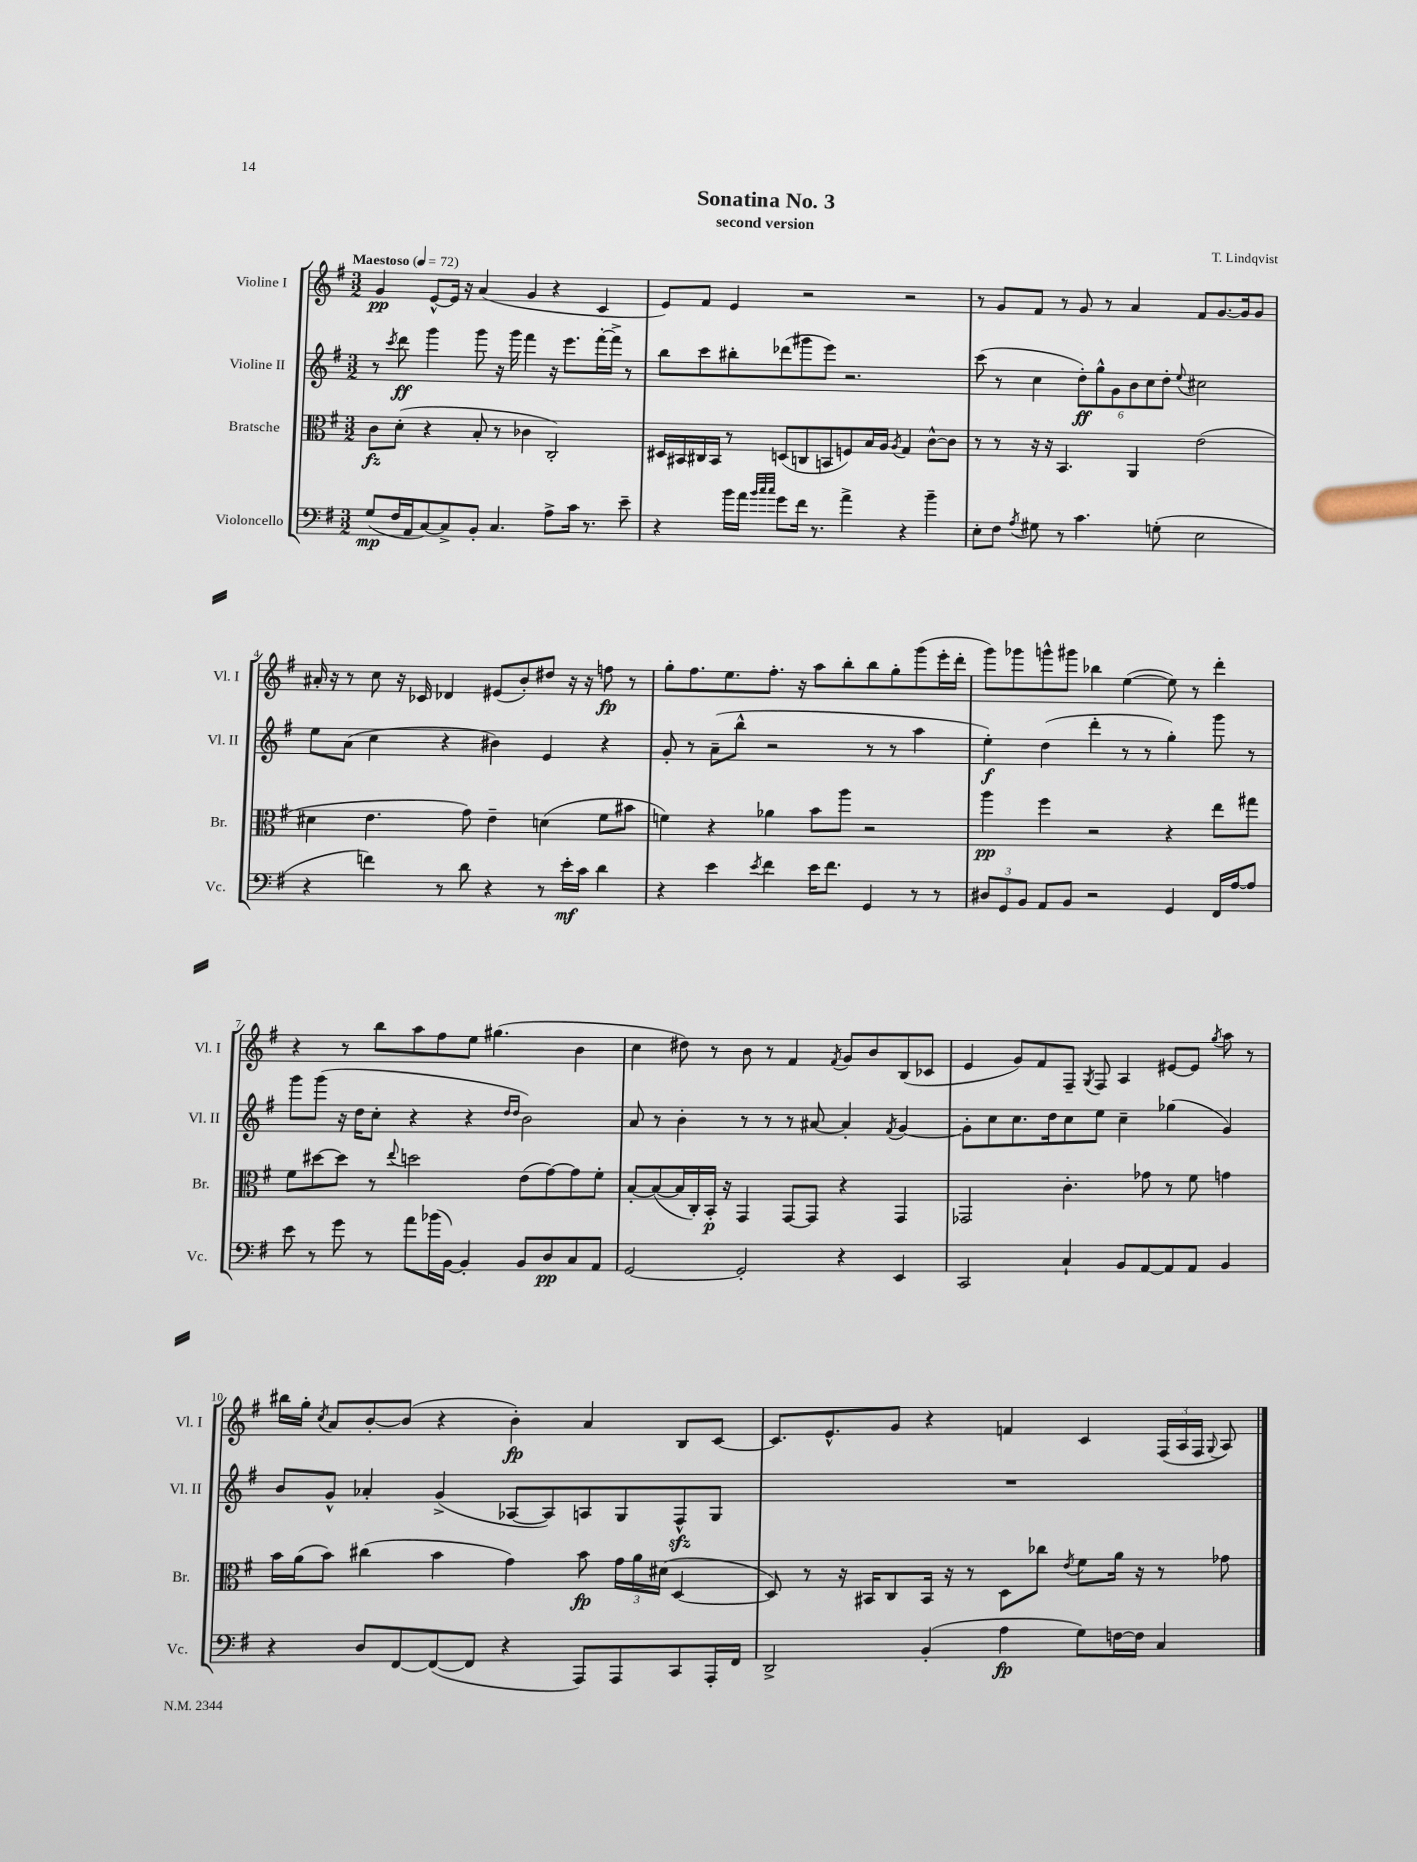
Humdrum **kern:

**kern	**kern	**kern	**kern
*staff4	*staff3	*staff2	*staff1
*clefF4	*clefC3	*clefG2	*clefG2
*k[f#]	*k[f#]	*k[f#]	*k[f#]
*M3/2	*M3/2	*M3/2	*M3/2
*MM72	*MM72	*MM72	*MM72
(8G	8c	8r	4g
.	.	8qccc	.
16F#	(8d'	8ddd	.
16AA	.	.	.
[8C)	4r	4ggg	[8e^^
8C^]	.	.	16e]
.	.	.	16r
8BB'	8B'	8ggg	(4a
4.C	8r	16r	.
.	.	16ggg	.
.	4c-	4fff#	4g
8A^	2C')	16r	4r
.	.	8.eee	.
16c	.	.	.
8.r	.	.	.
.	.	[16fff#'	4c
.	.	16fff#^]	.
8e~	.	8r	.
=	=	=	=
4r	16D#	8bb	8e)
.	16BB#	.	.
.	16C#	8ccc	8f#
.	16BB#	.	.
16b	8r	8bb#'	4e
16a	.	.	.
32qqb	.	.	.
32qqcc	.	.	.
32qqcc	.	.	.
8g	(8D	(8ddd-	.
16f#	8C	8ggg#	2r
8.r	.	.	.
.	8BB	8eee)	.
4a^	8F)	2.r	.
.	16B	.	.
.	16A	.	.
.	8qA	.	.
4r	4G	.	2r
4b~	[8c^^	.	.
.	8c]	.	.
=	=	=	=
8E'	8r	(8ccc	8r
8F#	8r	8r	8g
8qA	.	.	.
8G#	16r	4cc	8f#
.	16r	.	.
8r	4.BB	.	8r
4.c	.	12dd')	8g
.	.	12gg^^	.
.	.	.	8r
.	.	12g	.
.	4AA	12b	4a
.	.	12cc	.
(8G'	.	.	.
.	.	12dd'	.
.	.	8qqee	.
2E	(2e	2cc#	8f#
.	.	.	[8.g
.	.	.	16g]
.	.	.	8g
=	=	=	=
4r	4d#	8ee	16a#'
.	.	.	16r
.	.	(8a	8r
4f)	4.e	4cc	8cc
.	.	.	16r
.	.	.	16c-
8r	.	4r	4d-
8d	8g)	.	.
4r	4e~	4b#)	(8e#
.	.	.	8b')
8r	(4d	4e	8dd#
16e'	.	.	16r
16c	.	.	16r
4d	8f#	4r	8ff
.	8b#	.	8r
=	=	=	=
4r	4f)	8g'	8gg'
.	.	8r	8.ff#
4e	4r	(8a~	.
.	.	.	8.ee
.	.	8bb^^	.
8qe	.	.	.
4f#	4a-	2r	8.ff#'
.	.	.	16r
16e	8b	.	8aa
8.f#	.	.	.
.	8aa	.	8bb'
4GG	2r	8r	8bb
.	.	8r	8gg'
8r	.	4aa	(8ggg
8r	.	.	16eee'
.	.	.	16ddd'
=	=	=	=
12D#	4aa	4ee')	8ggg)
12GG	.	.	.
.	.	.	8ggg-
12BB	.	.	.
8AA	4ff#	(4dd	8ggg^^
8BB	.	.	8ggg#
2r	2r	4ddd'	4bb-
.	.	8r	([4ee
.	.	8r	.
4GG	4r	4gg')	8ee])
.	.	.	8r
16FF#	8ee	8ggg	4ddd'
[16A	.	.	.
8A]	8gg#	8r	.
=	=	=	=
8e	8f#	8ggg	4r
8r	[8dd#	(8ggg	.
8g	8dd#]	16r	8r
.	.	16dd	.
8r	8r	8cc'	8bb
.	8qqee	.	.
8a	2dd	4r	8aa
(16b-	.	.	8ff#
[16BB)	.	.	.
4BB']	.	4r	8ee
.	.	.	(4.gg#
.	.	16qqdd	.
.	.	16qqdd	.
8BB	(8e	2b)	.
8D	[8g)	.	.
8C	8g]	.	4b
8AA	8f#'	.	.
=	=	=	=
[2GG	[8B'	8a	4cc
.	(8B_	8r	.
.	16B]	4b'	8dd#)
.	16C')	.	.
.	16BB'	.	8r
.	16r	.	.
2GG']	4GG	8r	8b
.	.	8r	8r
.	[8GG	8r	4f#
.	8GG]	[8a#	.
.	.	.	8qf#
4r	4r	4a#']	8g
.	.	.	8b
.	.	8qf#	.
4EE	4GG	[4g	(8B
.	.	.	8c-
=	=	=	=
2CC	2GG-	8g']	4e
.	.	8cc	.
.	.	8.cc	8g)
.	.	.	8f#
.	.	16dd	.
4C`	4.c'	8cc	8F#~
.	.	.	8qG
.	.	8ee	8F#
8BB	.	4cc~	4A
[8AA	8g-	.	.
8AA]	8r	(4gg-	[8e#
8AA	8f#	.	8e#]
.	.	.	8qgg
4BB	4g	4g)	8aa
.	.	.	8r
=	=	=	=
4r	16b	8b	16bb#
.	(16a	.	16gg'
.	.	.	8qcc
.	8b)	8g^^	8a
8D	(4cc#	4a-'	[8b'
[8FF#	.	.	(8b]
(8FF#_	4b	(4g^	4r
8FF#]	.	.	.
4r	4g)	[8A-	4b')
.	.	8A-])	.
8AAA)	8b	8A	4a
8AAA	24g	8G	.
.	24a	.	.
.	(24d#	.	.
8CC	[4D	8F#^^	8B
16AAA'	.	8G	[8c
16FF#	.	.	.
=	=	=	=
2DD^	8D])	1.r	8.c]
.	8r	.	.
.	.	.	8.e^^
.	16r	.	.
.	16BB#	.	.
.	8C	.	8g
(4BB'	16BB#	.	4r
.	16r	.	.
.	8r	.	.
4A	8D	.	4f
.	8cc-	.	.
.	8qe	.	.
8G)	8f#	.	4c
[16F	16a	.	.
16F]	16r	.	.
4C	8r	.	(24F#
.	.	.	24A
.	.	.	24F#
.	.	.	8qqG
.	8g-	.	8A)
==	==	==	==
*-	*-	*-	*-
